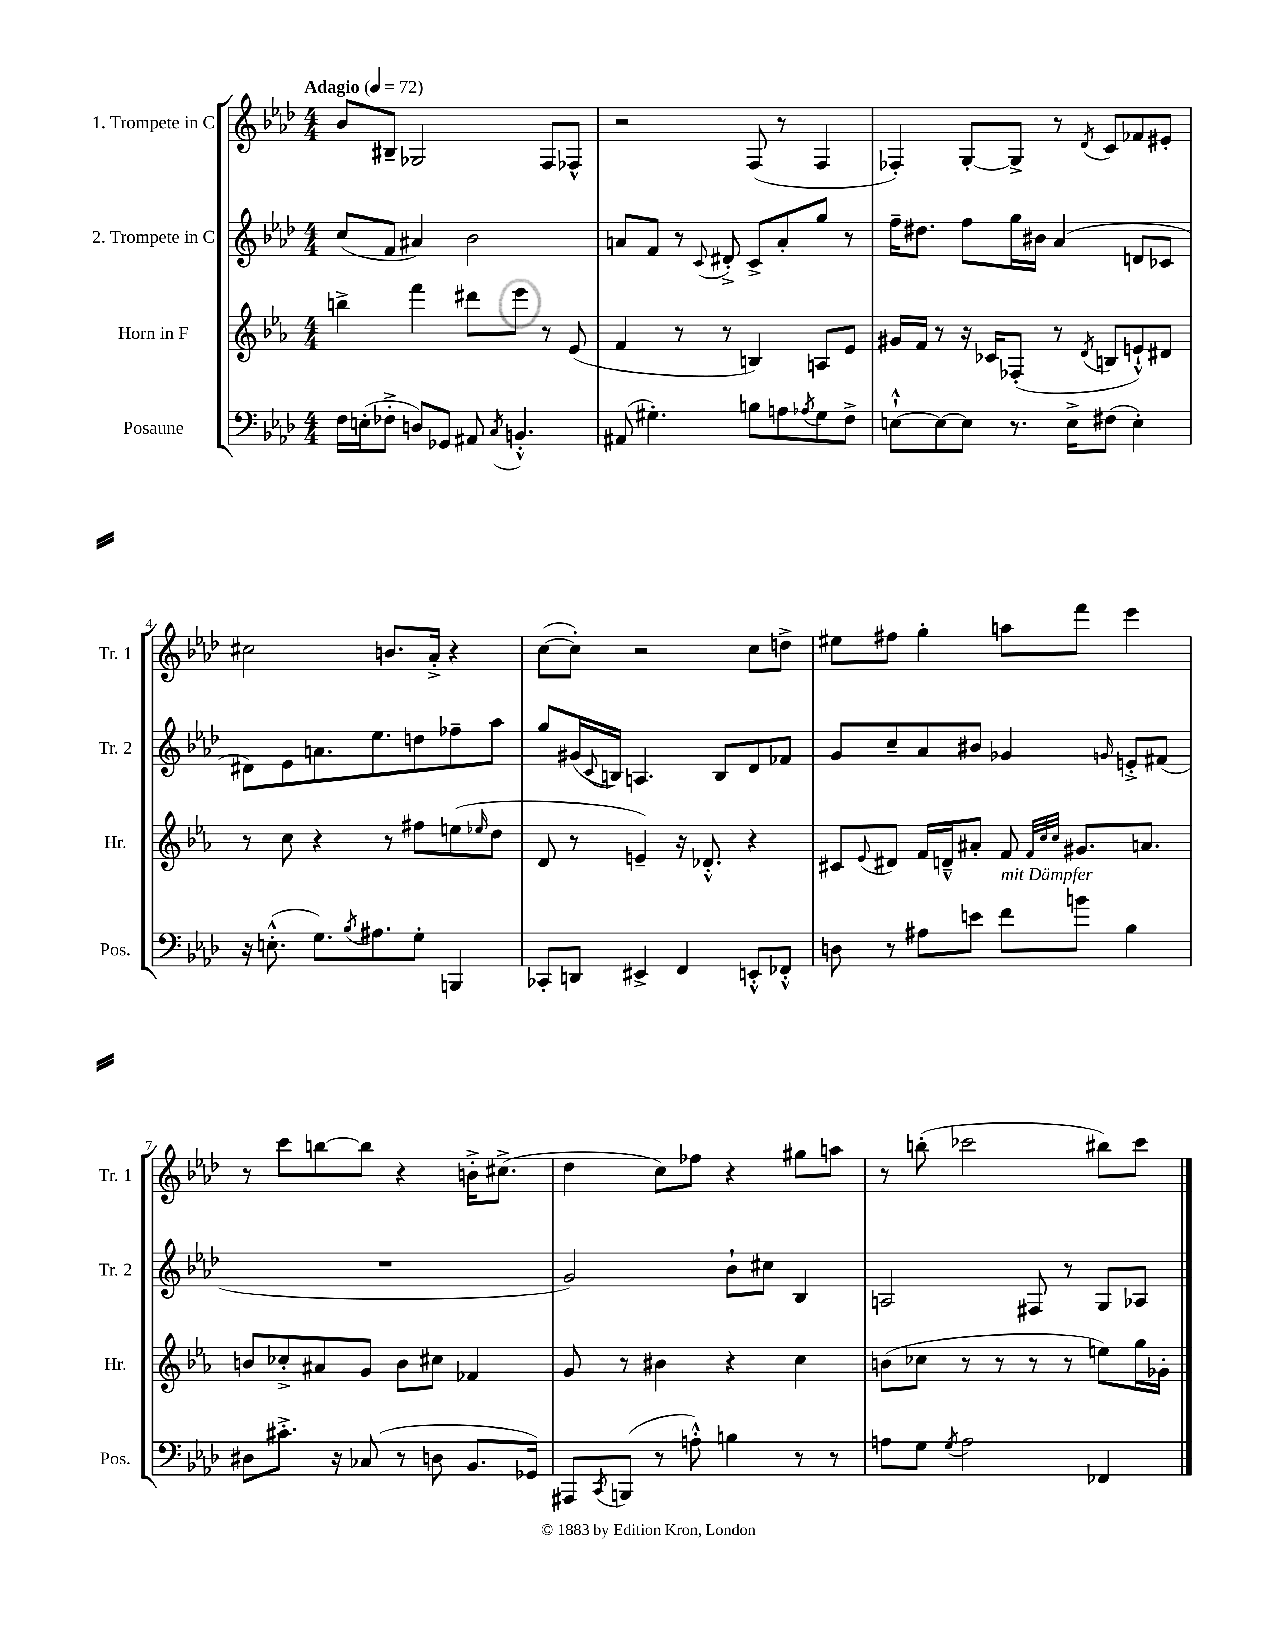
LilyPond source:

<<
\new StaffGroup <<
\new Staff = "s0" \with { instrumentName = "1. Trompete in C" shortInstrumentName = "Tr. 1" } {
    \clef treble \key aes \major \numericTimeSignature \time 4/4 \tempo "Adagio" 4 = 72
    bes'8 bis8-- ges2 f8 fes8-^ |
    r2 f8( r8 f4 |
    fes4-.) g8~-. g8-> r8 \acciaccatura { des'8 } c'8 fes'8 eis'8-. |
    cis''2 b'8. aes'16-.-> r4 |
    c''8~( c''8-.) r2 c''8 d''8-> |
    eis''8 fis''8 g''4-. a''8 f'''8 ees'''4 |
    r8 c'''8 b''8~ b''8 r4 b'16-.-> cis''8.->( |
    des''4 c''8) fes''8 r4 gis''8 a''8 |
    r8 b''8-.( ces'''2 bis''8) ces'''8 \bar "|." |
}
\new Staff = "s1" \with { instrumentName = "2. Trompete in C" shortInstrumentName = "Tr. 2" } {
    \clef treble \key aes \major \numericTimeSignature \time 4/4
    c''8( f'8 ais'4) bes'2 |
    a'8 f'8 r8 \appoggiatura { c'8 } dis'8-.-> c'8-> a'8-. g''8 r8 |
    f''16-- dis''8. f''8 g''16 bis'16 aes'4( d'8 ces'8 |
    dis'8) ees'8 a'8. ees''8. d''8 fes''8-- aes''8 |
    g''8 gis'16( \appoggiatura { c'8 } b16) a4. b8 des'8 fes'8 |
    g'8 c''8-- aes'8 bis'8 ges'4 \grace { g'16 } e'8-.-> fis'8( |
    R1 |
    g'2) bes'8-! cis''8 bes4 |
    a2 fis8 r8 g8 aes8 \bar "|." |
}
\new Staff = "s2" \with { instrumentName = "Horn in F" shortInstrumentName = "Hr." } {
    \clef treble \key ees \major \numericTimeSignature \time 4/4
    b''4-> f'''4 dis'''8 ees'''8 r8 ees'8( |
    f'4 r8 r8 b4) a8 ees'8 |
    gis'16 f'16 r8 r16 ces'16 fes8-.( r8 \acciaccatura { d'8 } b8 e'8-!-^) dis'8 |
    r8 c''8 r4 r8 fis''8 e''8( \grace { ees''16 } d''8 |
    d'8 r8 e'4--) r16 des'8.-.-^ r4 |
    cis'8 \appoggiatura { ees'8 } dis'8 f'16 d'16---^ ais'8-. f'8 \grace { f'32 c''32 c''32 } gis'8. a'8. |
    b'8 ces''8-.-> ais'8 g'8 b'8 cis''8 fes'4 |
    g'8 r8 bis'4 r4 c''4 |
    b'8( ces''8 r8 r8 r8 r8 e''8) g''16 ges'16-. \bar "|." |
}
\new Staff = "s3" \with { instrumentName = "Posaune" shortInstrumentName = "Pos." } {
    \clef bass \key aes \major \numericTimeSignature \time 4/4
    f16 e16-.( fes8-.-> d8) ges,8 ais,8 \acciaccatura { c8 } b,4.-.-^ |
    ais,8( gis4.-.) b8 a8 \acciaccatura { aes8 } gis8 f8-> |
    e8~-!-^ e8~ e8 r8. e16-> fis8( e4-.) |
    r16 e8.-.-^( g8.) \acciaccatura { bes8 } ais8. g8-. b,,4 |
    ces,8-. d,8 eis,4-> f,4 e,8-.-^ fes,8-.-^ |
    d8 r8 ais8 e'8 f'8^\markup { \italic "mit Dämpfer" } b'8 bes4 |
    dis8 cis'8.-.-> r16 ces8( r8 d8 bes,8. ges,16) |
    ais,,8 \acciaccatura { c,8 } b,,8( r8 a8-.-^) b4 r8 r8 |
    a8 g8 \acciaccatura { g8 } a2 fes,4 \bar "|." |
}
>>
>>
